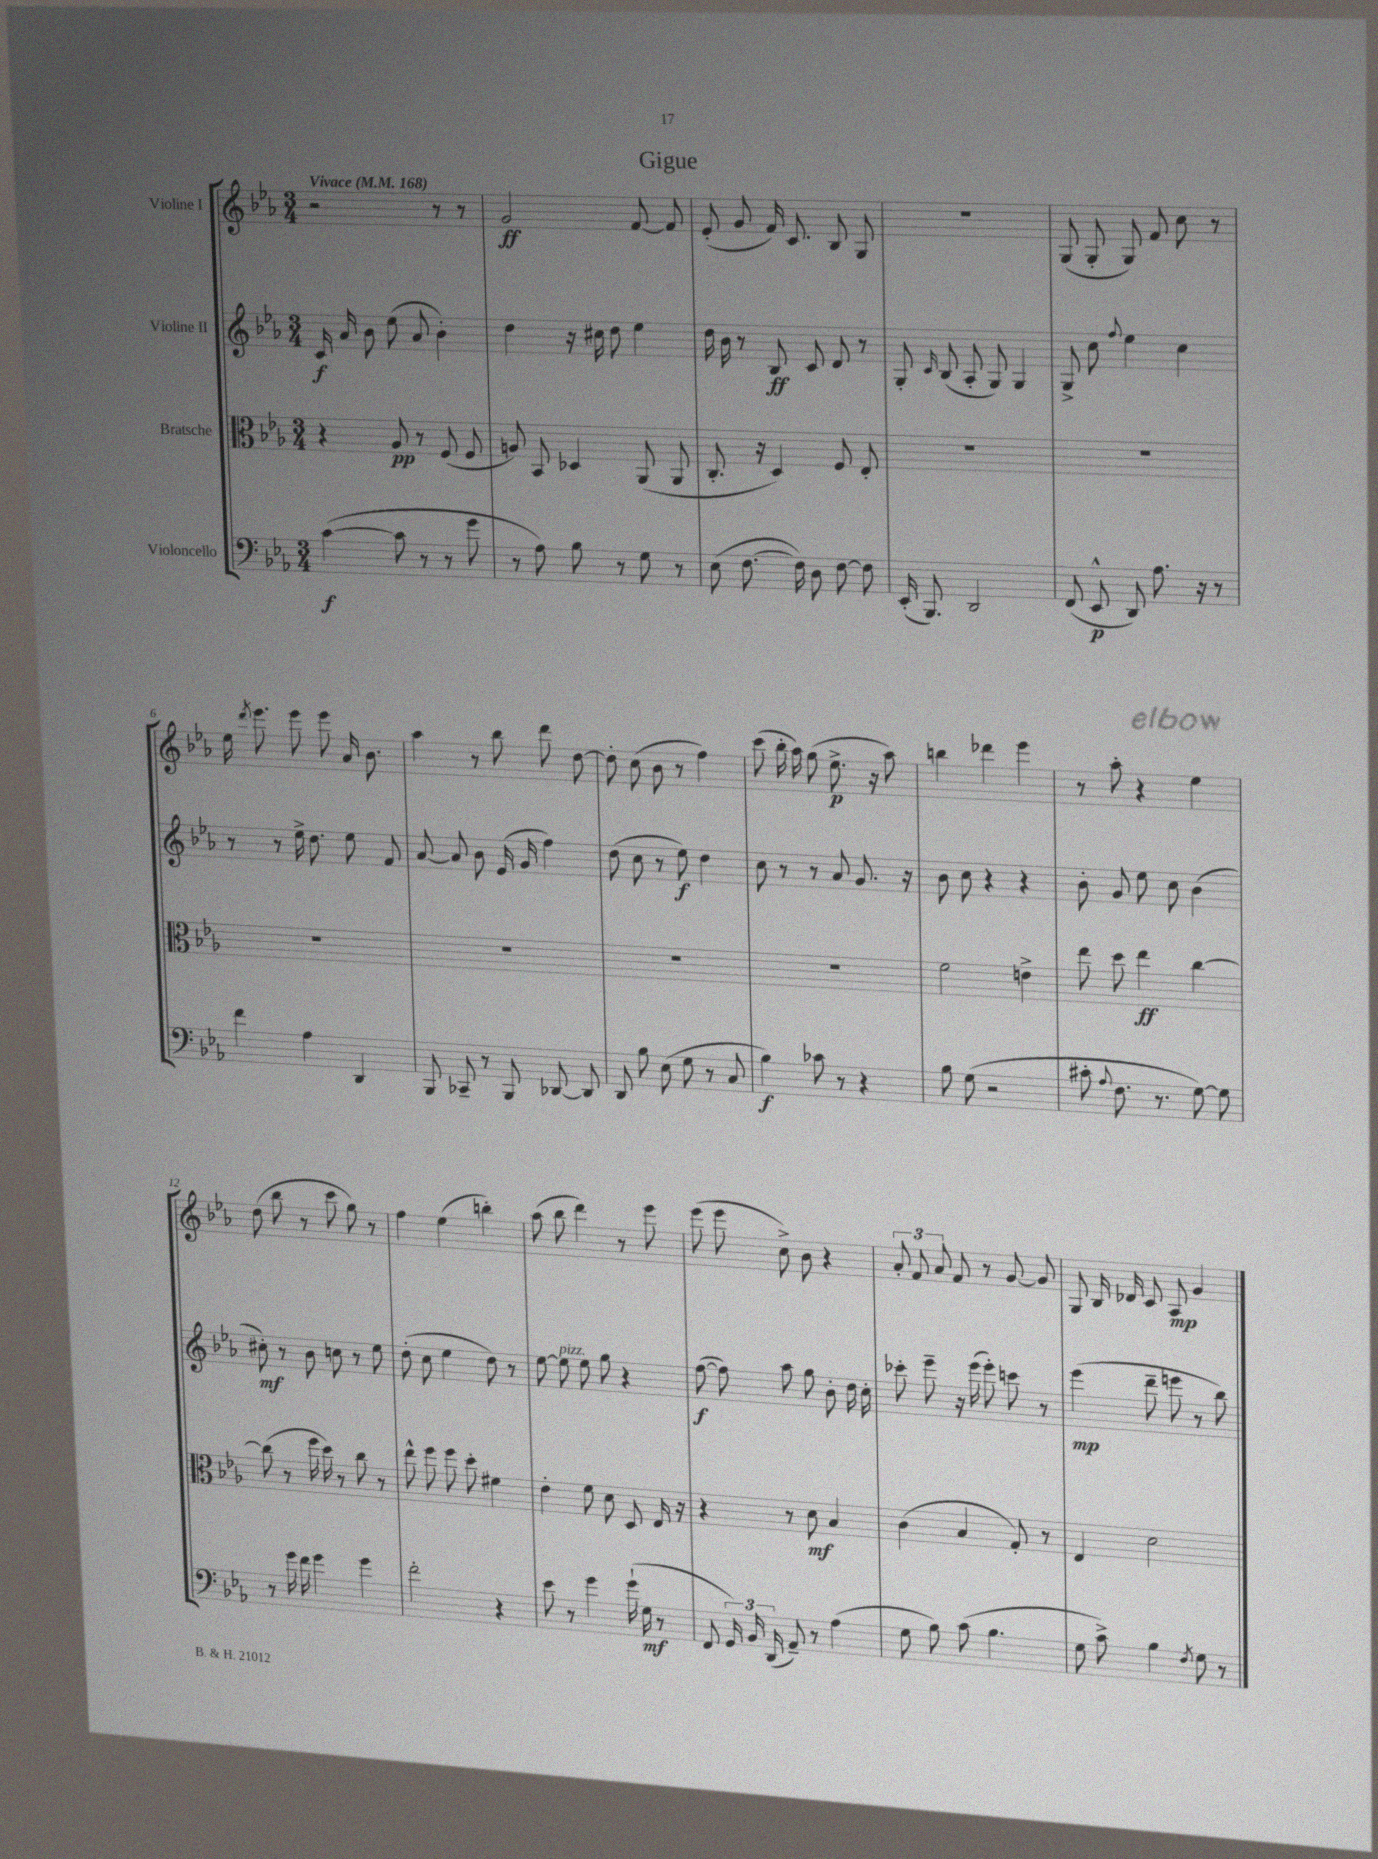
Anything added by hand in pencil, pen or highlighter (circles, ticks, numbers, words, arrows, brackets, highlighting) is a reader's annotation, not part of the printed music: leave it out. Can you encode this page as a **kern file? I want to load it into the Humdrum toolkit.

**kern	**dynam	**kern	**dynam	**kern	**dynam	**kern	**dynam
*part4	*part4	*part3	*part3	*part2	*part2	*part1	*part1
*staff4	*staff4	*staff3	*staff3	*staff2	*staff2	*staff1	*staff1
*I"Violoncello	*	*I"Bratsche	*	*I"Violine II	*	*I"Violine I	*
*clefF4	*	*clefC3	*	*clefG2	*	*clefG2	*
*k[b-e-a-]	*	*k[b-e-a-]	*	*k[b-e-a-]	*	*k[b-e-a-]	*
*M3/4	*	*M3/4	*	*M3/4	*	*M3/4	*
*MM168	*	*MM168	*	*MM168	*	*MM168	*
=1	=1	=1	=1	=1	=1	=1	=1
!	!	!	!	!	!	!LO:TX:a:B:t=Vivace	!
([4c\	f	4r	.	16c/	f	2r	.
.	.	.	.	16a-/	.	.	.
.	.	.	.	8b-\	.	.	.
8c\]	.	8A-/	pp	(8ee-\	.	.	.
8r	.	8r	.	8a-/	.	.	.
8r	.	(8F/	.	4b-'\)	.	8r	.
8g\	.	8F/	.	.	.	8r	.
=2	=2	=2	=2	=2	=2	=2	=2
8r	.	8An/)	.	4dd\	.	2g/	ff
8A-\)	.	8BB-/	.	.	.	.	.
8B-\	.	4D-X/	.	16r	.	.	.
.	.	.	.	16cc#X\	.	.	.
8r	.	.	.	8dd\	.	.	.
8G\	.	(8AA-/	.	4ee-\	.	[8f/	.
8r	.	8AA-/	.	.	.	8f/]	.
=3	=3	=3	=3	=3	=3	=3	=3
(8E-\	.	8.C'/	.	16dd\	.	(8e-'/	.
.	.	.	.	16b-\	.	.	.
[8.F\	.	.	.	8r	.	8g/	.
.	.	16r	.	.	.	.	.
.	.	4D/)	.	8B-/	ff	16f/)	.
16F\])	.	.	.	.	.	8.c/	.
8D\	.	.	.	8c/	.	.	.
[8F\	.	8F/	.	8d/	.	8B-/	.
8F\]	.	8E-'/	.	8r	.	8G/	.
=4	=4	=4	=4	=4	=4	=4	=4
(16EE-'/	.	2.r	.	8G'/	.	2.r	.
8.BBB-/)	.	.	.	.	.	.	.
.	.	.	.	16qqc/	.	.	.
.	.	.	.	(8B-/	.	.	.
2DD/	.	.	.	8A-'/	.	.	.
.	.	.	.	8G/)	.	.	.
.	.	.	.	4G/	.	.	.
=5	=5	=5	=5	=5	=5	=5	=5
(8FF/	.	2.r	.	8G^/	.	(8G/	.
8EE-^^/	p	.	.	8cc\	.	8G'/	.
.	.	.	.	8qqff/	.	.	.
8DD/)	.	.	.	4ee-\	.	8G/)	.
8.A-\	.	.	.	.	.	8f/	.
.	.	.	.	4cc\	.	8cc\	.
16r	.	.	.	.	.	.	.
8r	.	.	.	.	.	8r	.
!!LO:LB:g=z
=6	=6	=6	=6	=6	=6	=6	=6
4f\	.	2.r	.	8r	.	16ee-\	.
.	.	.	.	.	.	8qddd/	.
.	.	.	.	.	.	8.eee-\	.
.	.	.	.	8r	.	.	.
4A-\	.	.	.	16ee-^\	.	8eee-\	.
.	.	.	.	8.dd\	.	.	.
.	.	.	.	.	.	8eee-\	.
4DD/	.	.	.	8ee-\	.	16a-/	.
.	.	.	.	.	.	8.b-\	.
.	.	.	.	8f/	.	.	.
=7	=7	=7	=7	=7	=7	=7	=7
8BBB-/	.	2.r	.	[8a-/	.	4aa-\	.
8CC-X~/	.	.	.	8a-/]	.	.	.
8r	.	.	.	8b-\	.	8r	.
8BBB-/	.	.	.	(16e-/	.	8bb-\	.
.	.	.	.	16g/	.	.	.
[8DD-X/	.	.	.	4ff\)	.	8ddd\	.
8DD-/]	.	.	.	.	.	[8dd\	.
=8	=8	=8	=8	=8	=8	=8	=8
8DD/	.	2.r	.	(8dd\	.	8dd'\]	.
8B-\	.	.	.	8cc\	.	(8cc\	.
(8E-\	.	.	.	8r	.	8b-\	.
8G\	.	.	.	8ee-\)	f	8r	.
8r	.	.	.	4dd\	.	4ff\)	.
8C/	.	.	.	.	.	.	.
=9	=9	=9	=9	=9	=9	=9	=9
4B-\)	f	2.r	.	8cc\	.	(8ccc\	.
.	.	.	.	8r	.	16bb-'\	.
.	.	.	.	.	.	16aa-\)	.
8c-X\	.	.	.	8r	.	(8gg\	.
8r	.	.	.	8a-/	.	8.ee-^\	p
4r	.	.	.	8.g/	.	.	.
.	.	.	.	.	.	16r	.
.	.	.	.	.	.	8aa-\)	.
.	.	.	.	16r	.	.	.
=10	=10	=10	=10	=10	=10	=10	=10
8B-\	.	2f\	.	8b-\	.	4bbn\	.
(8G\	.	.	.	8cc\	.	.	.
2r	.	.	.	4r	.	4ddd-X\	.
.	.	4en^\	.	4r	.	4eee-\	.
=11	=11	=11	=11	=11	=11	=11	=11
8c#X'\	.	8ee-\	.	8b-'\	.	8r	.
8qqA-/	.	.	.	.	.	.	.
8.F\	.	8dd\	.	8g/	.	8aa-'\	.
.	.	4ee-\	ff	8ee-\	.	4r	.
8.r	.	.	.	.	.	.	.
.	.	.	.	8cc\	.	.	.
[8G\)	.	[4cc\	.	(4b-\	.	4ee-\	.
8G\]	.	.	.	.	.	.	.
!!LO:LB:g=z
=12	=12	=12	=12	=12	=12	=12	=12
8r	.	(8cc\]	.	8cc#X'\)	mf	(8dd\	.
16g\	.	8r	.	8r	.	8bb-\	.
16f\	.	.	.	.	.	.	.
4g\	.	16ff\	.	8b-\	.	8r	.
.	.	16dd\)	.	.	.	.	.
.	.	8r	.	8ccn\	.	8ccc\	.
4g\	.	8cc\	.	8r	.	8gg\)	.
.	.	8r	.	8ee-\	.	8r	.
=13	=13	=13	=13	=13	=13	=13	=13
2f'\	.	8ee-^^\	.	(8dd'\	.	4ff\	.
.	.	8ff\	.	8cc\	.	.	.
.	.	8ff\	.	4ee-\	.	(4ee-\	.
.	.	8dd'\	.	.	.	.	.
4r	.	4f#X\	.	8dd\)	.	4bbn'\)	.
.	.	.	.	8r	.	.	.
=14	=14	=14	=14	=14	=14	=14	=14
8e-\	.	4e-'\	.	[8ee-\	.	(8aa-\	.
!	!	!	!	!LO:TX:a:i:t=pizz.	!	!	!
8r	.	.	.	8ee-\]	.	8bb-\	.
4g\	.	8f\	.	8ee-\	.	4ddd\)	.
.	.	8d\	.	8gg\	.	.	.
(16g`\	.	8D/	.	4r	.	8r	.
16G\	mf	.	.	.	.	.	.
8r	.	16E-/	.	.	.	8eee-\	.
.	.	16r	.	.	.	.	.
=15	=15	=15	=15	=15	=15	=15	=15
8FF/	.	4r	.	([8ff\	f	(8eee-\	.
24GG/)	.	.	.	8ff\])	.	8eee-\	.
24BB-/	.	.	.	.	.	.	.
(24DD/	.	.	.	.	.	.	.
8AA-~/)	.	8r	.	8aa-\	.	8cc^\)	.
8r	.	8d\	mf	8gg\	.	8b-\	.
(4A-\	.	4B-/	.	8b-'\	.	4r	.
.	.	.	.	16dd\	.	.	.
.	.	.	.	16cc'\	.	.	.
=16	=16	=16	=16	=16	=16	=16	=16
8G\	.	(4c\	.	8ccc-X'\	.	12a-'/	.
.	.	.	.	.	.	12f/	.
8B-\)	.	.	.	8eee-~\	.	.	.
.	.	.	.	.	.	12a-/	.
(8c\	.	4B-/	.	16r	.	8f/	.
.	.	.	.	(16eee-\	.	.	.
4.B-\	.	.	.	8eee-'\)	.	8r	.
.	.	8G'/)	.	8cccn\	.	[8g/	.
.	.	8r	.	8r	.	8g/]	.
=17	=17	=17	=17	=17	=17	=17	=17
8G\	.	4E-/	.	(4eee-\	mp	8G/	.
8c^\)	.	.	.	.	.	16B-/	.
.	.	.	.	.	.	16d-X/	.
4B-\	.	2d\	.	8ddd~\	.	8c/	.
.	.	.	.	8eeen\	.	8A-/	mp
8qF/	.	.	.	.	.	.	.
8G\	.	.	.	8r	.	4g/	.
8r	.	.	.	8bb-\)	.	.	.
==	==	==	==	==	==	==	==
*-	*-	*-	*-	*-	*-	*-	*-
